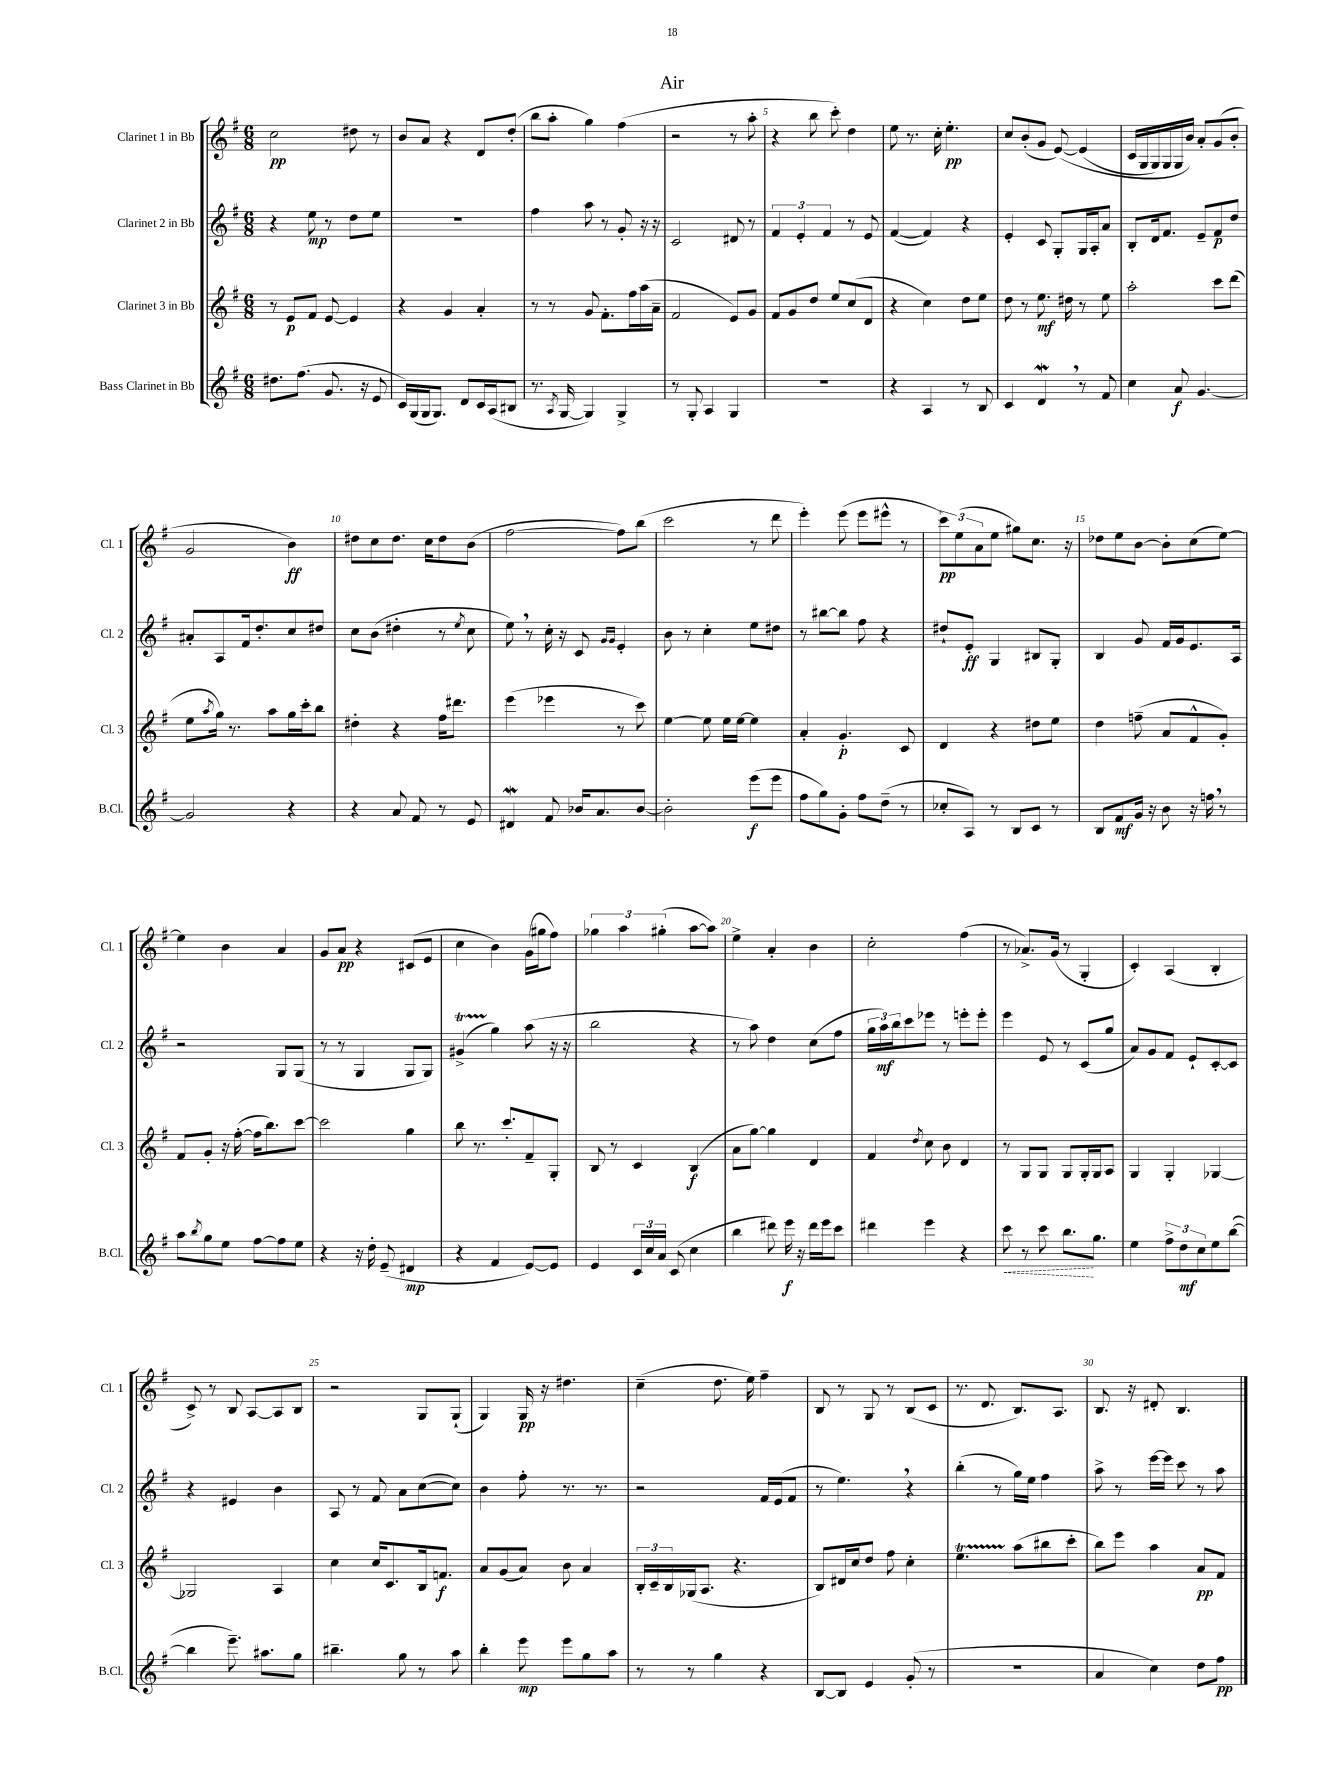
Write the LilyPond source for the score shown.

\header { title = "Air" }
<<
\new StaffGroup <<
\new Staff = "s0" \with { instrumentName = "Clarinet 1 in Bb" shortInstrumentName = "Cl. 1" } {
    \clef treble \key g \major \numericTimeSignature \time 6/8
    c''2\pp dis''8 r8 |
    b'8 a'8 r4 d'8 d''8-.( |
    b''8 a''8-. g''4) fis''4( |
    r2 r8 a''8-. |
    r4 b''8 c'''8-.) d''4 |
    e''8 r8. c''16-. e''4.-.\pp |
    c''8 b'8-.( g'8 e'8~)\( e'4( |
    c'16 g16 g16) g16 g16 b'16\) a'8-. g'8( b'8-. |
    g'2 b'4\ff) |
    dis''8 c''8 dis''8. c''16 dis''8 b'8( |
    fis''2~ fis''8) b''8( |
    c'''2 r8 d'''8 |
    e'''4-.) e'''8( e'''8 eis'''8-^ r8 |
    \tuplet 3/2 { c'''8\pp) e''8( a'8 } e''8 gis''8) c''8. r16 |
    des''8 e''8 b'8~ b'8-. c''8( e''8~) |
    e''4 b'4 a'4 |
    g'8 a'8\pp r4 cis'8( e'8 |
    c''4 b'4) g'16( gis''16 fis''8) |
    \tuplet 3/2 { ges''4 a''4 gis''4-.( } a''8~ a''8) |
    e''4-> a'4-. b'4 |
    c''2-. fis''4( |
    r8 aes'8.->) g'16( r8 g4-. |
    c'4-.) a4( b4-. |
    c'8->) r8 b8 a8~ a8 b8 |
    r2 g8 g8-!( |
    g4) g16\pp r16 dis''4. |
    c''4--( d''8. e''16) fis''4-- |
    b8 r8 g8 r8 b8( c'8 |
    r8. d'8. b8.) a8. |
    b8. r16 dis'8-. b4. \bar "|." |
}
\new Staff = "s1" \with { instrumentName = "Clarinet 2 in Bb" shortInstrumentName = "Cl. 2" } {
    \clef treble \key g \major \numericTimeSignature \time 6/8
    r4 e''8\mp r8 d''8 e''8 |
    R2. |
    fis''4 a''8 r8 g'8-. r16 r16 |
    c'2 dis'8 r8 |
    \tuplet 3/2 { fis'4 e'4-. fis'4 } r8 e'8 |
    fis'4~( fis'4) r4 |
    e'4-. c'8 g8-. g16 a16-. a'8 |
    b8-. d'16 fis'8. e'8-- fis'8\p d''8 |
    ais'8-. a8 fis'16 d''8.-. c''8 dis''8 |
    c''8 b'8( dis''4-. r8 \acciaccatura { e''8 } c''8 |
    e''8) \breathe r8 c''16-. r16 c'8 \grace { g'16 g'16 } e'4-. |
    b'8 r8 c''4-. e''8 dis''8 |
    r8 bis''8~ bis''8 fis''8 r4 |
    dis''8-! e'8-.\ff g4 bis8 g8-. |
    b4 g'8 fis'16 g'16 e'8. a16 |
    r2 g8 g8( |
    r8 r8 g4 g8 g8) |
    gis'4->\startTrillSpan( g''4\stopTrillSpan) a''8( r16 r16 |
    b''2 r4 |
    r8 a''8) d''4 c''8( fis''8 |
    \tuplet 3/2 { g''16 a''16\mf) b''16 } c'''8 ees'''8 r8 e'''8-. e'''8-. |
    e'''4 e'8 r8 c'8( g''8 |
    a'8) g'8 fis'8 e'8-! c'8~-. c'8 |
    r4 eis'4 b'4 |
    a8 r8 fis'8 a'8 c''8~( c''8) |
    b'4 fis''8-. r8. r8. |
    r2 fis'16 e'16( fis'8 |
    r8 e''4.) \breathe r4 |
    b''4-.( r8 g''16) e''16 fis''4 |
    a''8-> r8 e'''16~ e'''16 c'''8 r8 a''8 \bar "|." |
}
\new Staff = "s2" \with { instrumentName = "Clarinet 3 in Bb" shortInstrumentName = "Cl. 3" } {
    \clef treble \key g \major \numericTimeSignature \time 6/8
    r8 e'8\p fis'8 e'8~ e'4 |
    r4 g'4 a'4-. |
    r8 r8 g'8 fis'8.-. fis''16 a''16( a'16-- |
    fis'2 e'8) g'8 |
    fis'8 g'8 d''8 e''8 c''8( d'8 |
    r4 c''4) d''8 e''8 |
    d''8 r8 e''8.\mf dis''16 r8 e''8 |
    a''2-. c'''8 d'''8( |
    e''8 \acciaccatura { a''8 } g''16) r8. a''8 g''16 c'''16-. b''8 |
    dis''4-. r4 fis''16 dis'''8. |
    e'''4( ees'''4 r8 c'''8) |
    e''4~ e''8 e''16 e''16~ e''4 |
    a'4-. g'4.-.\p c'8 |
    d'4 r4 dis''8 e''8 |
    d''4 f''8--( a'8 fis'8-^ g'8-.) |
    fis'8 g'8-. r16 fis''16~-.( fis''16 b''8.) c'''8~ |
    c'''2 g''4 |
    b''8 r8. c'''8.-. fis'8-- g8-. |
    b8 r8 c'4 b4\f( |
    a'8 g''8~) g''4 d'4 |
    fis'4 \acciaccatura { d''8 } c''8 b'8 d'4 |
    r8 g8 g8 g8 g16-. g16 a8 |
    g4 g4-. ges4~ |
    ges2 a4 |
    c''4 c''16 c'8. b16 f'8.\f |
    a'8 g'8( a'8) b'8 a'4 |
    \tuplet 3/2 { b16-. c'16-- b16 } ges16( a8. r4. |
    b8) dis'16 c''16 d''8 fis''8 c''4-. |
    e''4.\startTrillSpan a''8\stopTrillSpan( bis''8 c'''8-. |
    b''8) e'''8 a''4 a'8\pp fis'8 \bar "|." |
}
\new Staff = "s3" \with { instrumentName = "Bass Clarinet in Bb" shortInstrumentName = "B.Cl." } {
    \clef treble \key g \major \numericTimeSignature \time 6/8
    dis''8. fis''8.( g'8. r16 e'8 |
    c'16) g16( g16 g8.) d'8 c'16 a16( bis8 |
    r8. \acciaccatura { a8 } g16~ g4) g4-> |
    r8 g8-. a4 g4 |
    R2. |
    r4 a4 r8 b8 |
    c'4 d'4\mordent \breathe r8 fis'8 |
    c''4 a'8\f g'4.~ |
    g'2 r4 |
    r4 a'8 fis'8 r8 e'8 |
    dis'4\mordent fis'8 bes'16 a'8. bes'8~ |
    bes'2-. e'''8\f( e'''8 |
    fis''8 g''8) g'8-. fis''8 d''8--( r8 |
    ces''8-. a8) r8 b8 c'8 r8 |
    b8 fis'8\mf g'16 r16 b'8 r16 f''16 \breathe r8 |
    a''8 \acciaccatura { b''8 } g''8 e''8 fis''8~ fis''8 e''8 |
    r4 r16 d''16-. e'8--( dis'4\mp |
    r4 fis'4 e'8~) e'8 |
    e'4 \tuplet 3/2 { c'16 c''16 a'16 } c'8( c''4 |
    b''4 dis'''8) e'''16\f r16 dis'''16 e'''16 c'''8 |
    dis'''4 e'''4 r4 |
    \once \override Hairpin.style = #'dashed-line c'''8\< r8 c'''8 b''8.\! g''8. |
    e''4 \tuplet 3/2 { fis''8-> d''8\mf c''8 } e''8 b''8~( |
    b''4 e'''8.--) ais''8. g''8 |
    bis''4.-- g''8 r8 a''8 |
    b''4-. e'''8\mp e'''8 g''8 a''8 |
    r8 r8 g''4 r4 |
    b8~ b8 e'4 g'8-.( r8 |
    R2. |
    a'4 c''4) d''8 fis''8\pp \bar "|." |
}
>>
>>
\layout { \context { \Score \override BarNumber.break-visibility = ##(#f #t #t) barNumberVisibility = #(every-nth-bar-number-visible 5) } }
